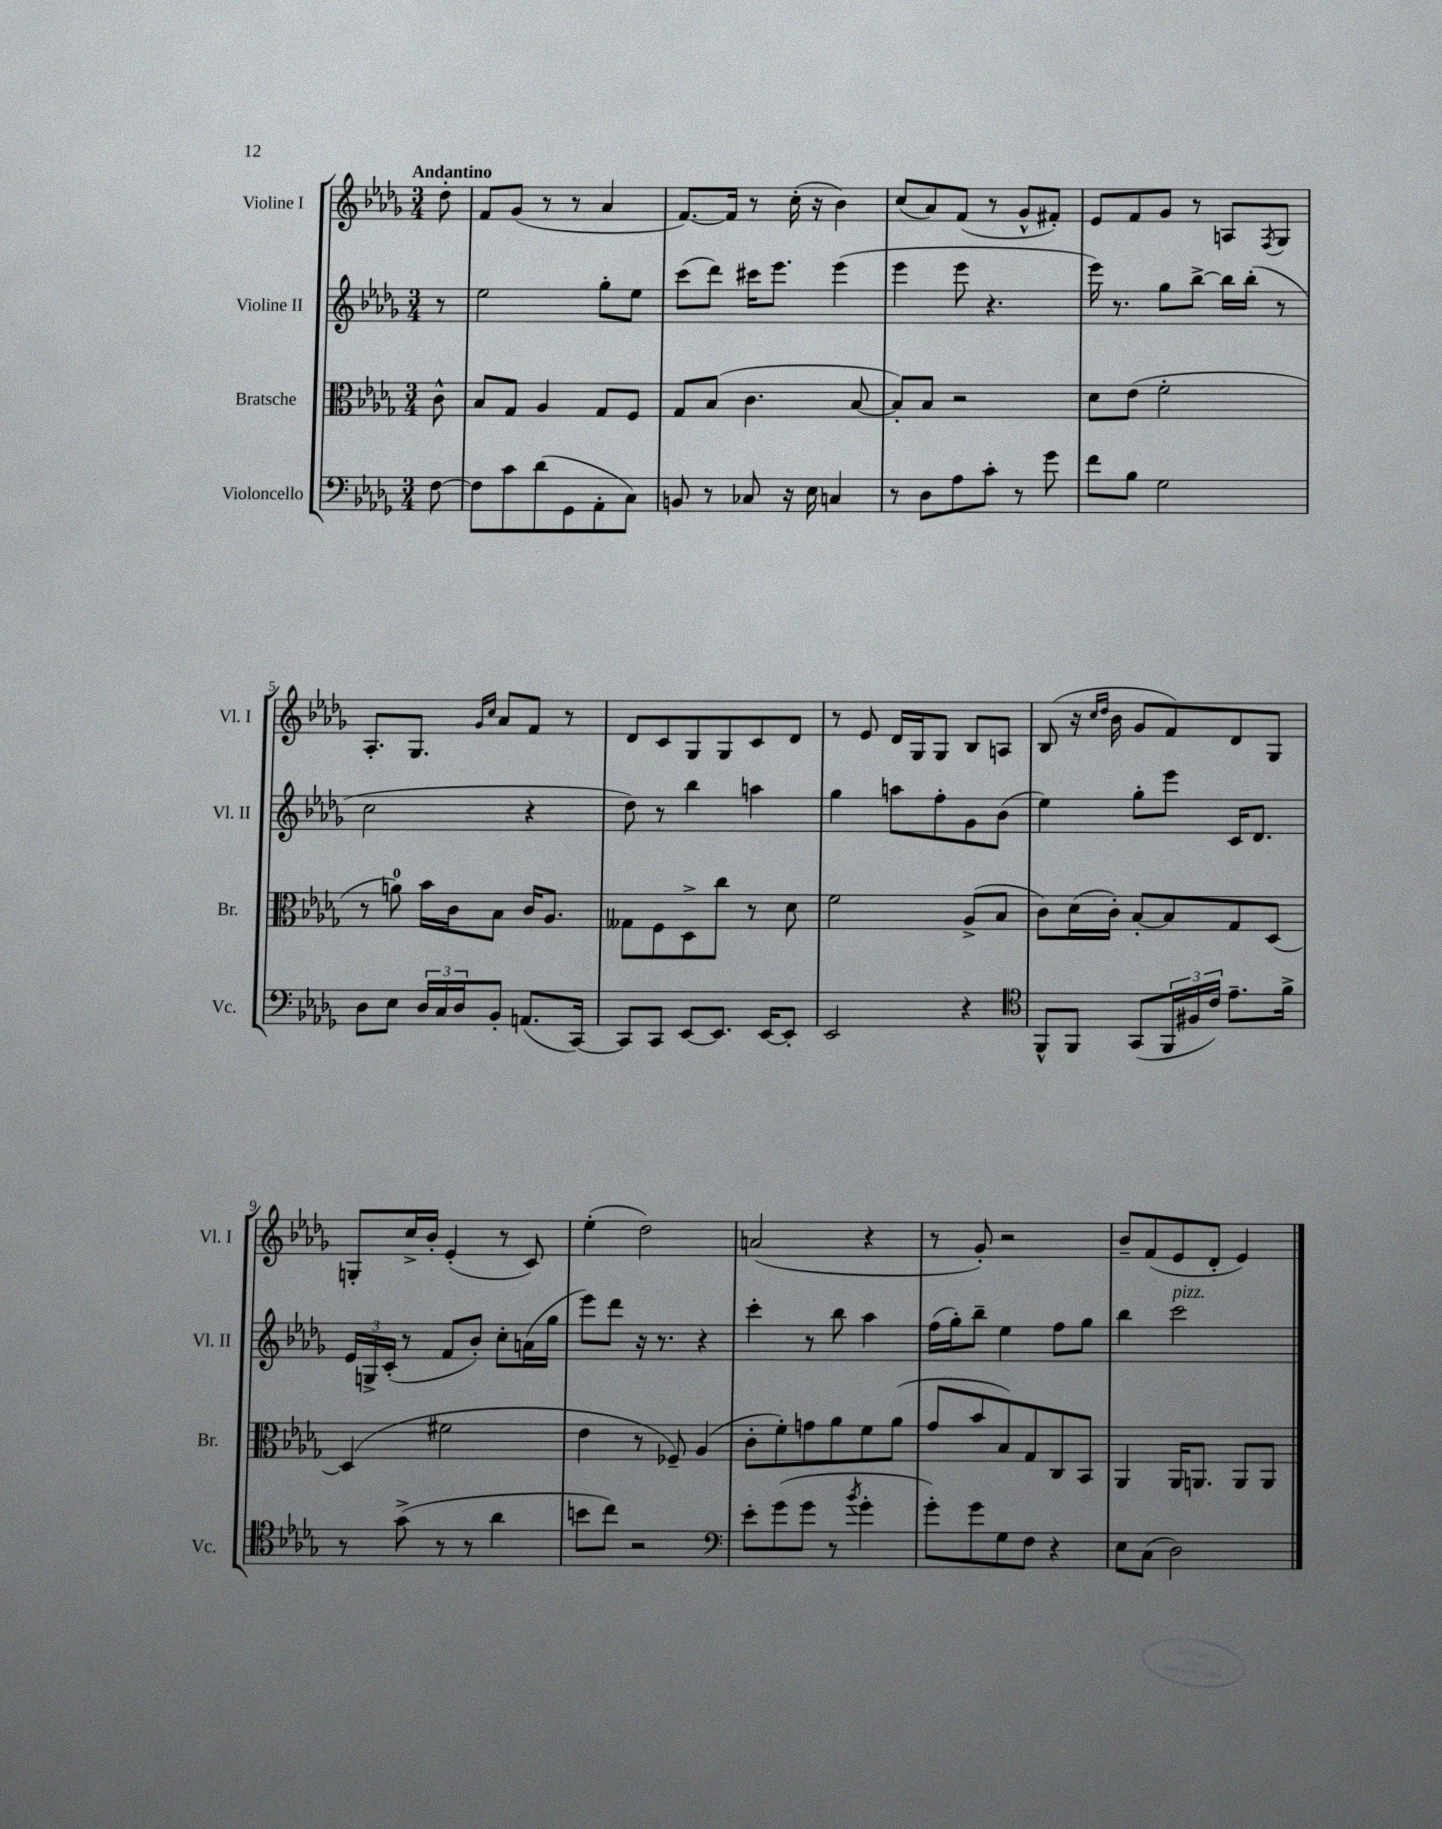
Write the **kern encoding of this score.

**kern	**kern	**kern	**kern
*staff4	*staff3	*staff2	*staff1
*clefF4	*clefC3	*clefG2	*clefG2
*k[b-e-a-d-g-]	*k[b-e-a-d-g-]	*k[b-e-a-d-g-]	*k[b-e-a-d-g-]
*M3/4	*M3/4	*M3/4	*M3/4
[8F	8c^^	8r	8dd-'
=	=	=	=
8F]	8B-	2ee-	8f
8c	8G-	.	(8g-
(8d-	4A-	.	8r
8GG-	.	.	8r
8AA-'	8G-	8gg-'	4a-
8C)	8F	8ee-	.
=	=	=	=
8BB	8G-	(8ccc	[8.f)
8r	(8B-	8ddd-)	.
.	.	.	16f]
8C-	4.c	16ccc#	8r
.	.	8.eee-	.
16r	.	.	(16cc'
16E-	.	.	16r
4C	.	(4eee-	4b-)
.	[8B-	.	.
=	=	=	=
8r	8B-'])	4eee-	(8cc
8D-	8B-	.	8a-)
8A-	2r	8eee-	(8f
8c'	.	4.r	8r
8r	.	.	8g-^^
8g-	.	.	8f#')
=	=	=	=
8f	8d-	16eee-)	8e-
.	.	8.r	.
8B-	(8e-	.	8f
2G-	2f'	8gg-	8g-
.	.	[8bb-^	8r
.	.	16bb-]	8A
.	.	(16bb-'	.
.	.	.	8qF
.	.	8r	8G-
=	=	=	=
8D-	8r	2cc	8.A-'
8E-	8a)	.	.
.	.	.	8.G-
24D-	16b-	.	.
24C	.	.	.
.	16c	.	.
24D-	.	.	.
.	.	.	16qqg-
.	.	.	16qqcc
8BB-'	8B-	.	8a-
(8.AA	16c	4r	8f
.	8.A-	.	.
.	.	.	8r
[16CC)	.	.	.
=	=	=	=
8CC]	8G--	8dd-)	8d-
8CC	8F	8r	8c
[8EE-	8D-^	4bb-	8G-
8.EE-]	8cc	.	8G-
.	8r	4aa	8c
[16EE-	.	.	.
8EE-']	8d-	.	8d-
=	=	=	=
2EE-	2f	4gg-	8r
.	.	.	8e-
.	.	8aa	16d-
.	.	.	16G-
.	.	8ff'	8G-
4r	(8A-^	8g-	8B-
.	8B-	(8b-	8A
=	=	=	=
*clefC4	*	*	*
8FF^^	8c)	4ee-)	(8B-
8FF	(16d-	.	16r
.	.	.	16qqcc
.	.	.	16qqdd-
.	16c')	.	16b-
(8GG-	[8B-'	8gg-'	8g-
24FF	8B-]	8eee-	8f)
24F#	.	.	.
24c)	.	.	.
8.e-~	8G-	16c	8d-
.	.	8.d-	.
.	[8D-	.	8G-
16f^	.	.	.
=	=	=	=
8r	(4D-]	24e-	8G'
.	.	24G^	.
.	.	(24c'	.
(8g-^	.	8r	16cc^
.	.	.	16b-'
8r	2f#	8f	(4e-'
8r	.	8b-')	.
4a-	.	8cc'	8r
.	.	(16a	8c)
.	.	16gg-	.
=	=	=	=
8b	4e-	8eee-)	(4ee-'
8cc)	.	8ddd-	.
2r	8r	16r	2dd-)
.	.	8.r	.
.	8F-~)	.	.
.	(4A-	4r	.
=	=	=	=
*clefF4	*	*	*
8e-'	8c'	4ccc'	(2a
(8g-	8f')	.	.
8g-	8g	8r	.
8r	8a-	8bb-	.
8qb-	.	.	.
4g-'	8f	4aa-	4r
.	(8a-	.	.
=	=	=	=
8g-')	8g-	(16ff	8r
.	.	16gg-')	.
8g-	8b-	8bb-~	8g-')
8G-	8B-)	4ee-	2r
8F	8G-	.	.
4r	8C	8ff	.
.	8BB-	8gg-	.
=	=	=	=
8E-	4AA-	4bb-	8b-~
(8C	.	.	(8f
2D-)	16AA-	2ccc	8e-
.	8.AA	.	.
.	.	.	8d-'
.	8AA	.	4e-)
.	8AA	.	.
==	==	==	==
*-	*-	*-	*-
